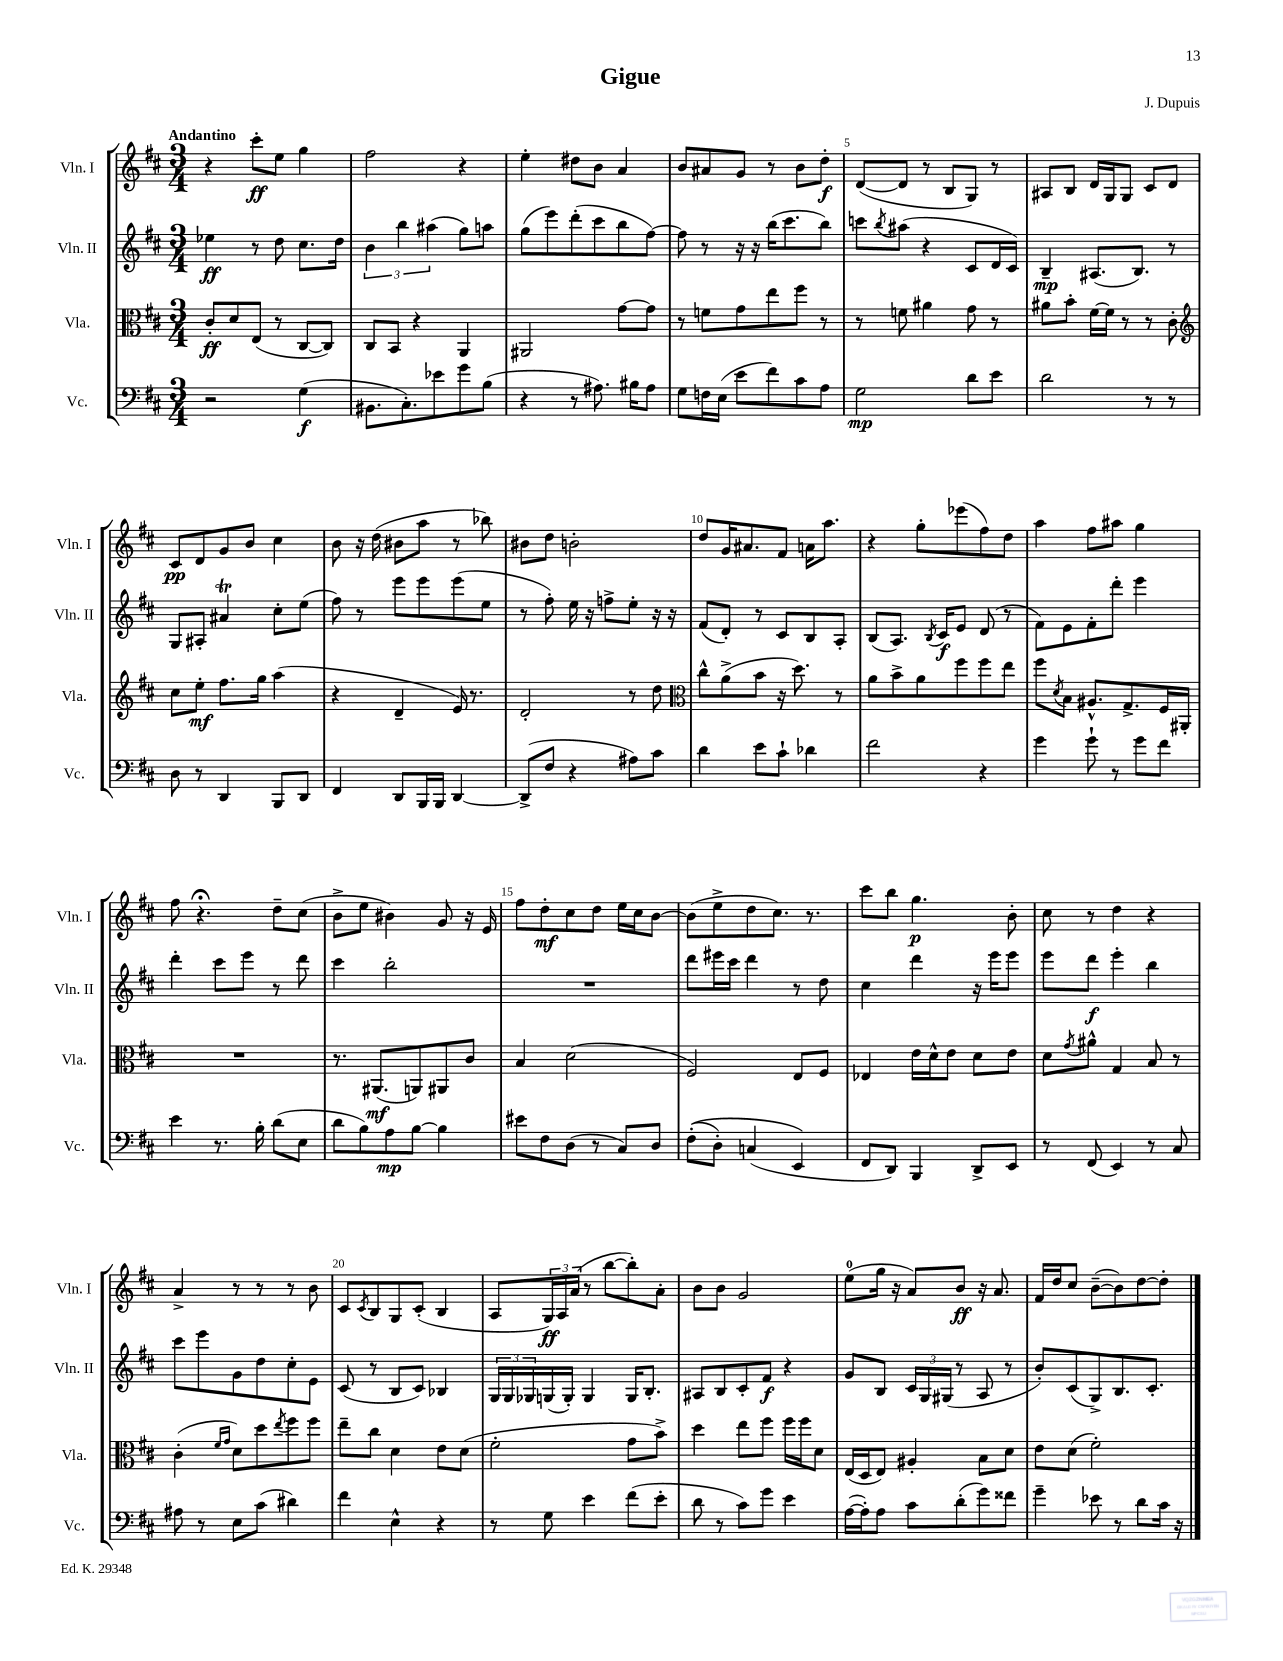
\header { title = "Gigue" composer = "J. Dupuis" }
<<
\new StaffGroup <<
\new Staff = "s0" \with { instrumentName = "Vln. I" shortInstrumentName = "Vln. I" } {
    \clef treble \key d \major \numericTimeSignature \time 3/4 \tempo "Andantino"
    r4 cis'''8-.\ff e''8 g''4 |
    fis''2 r4 |
    e''4-. dis''8 b'8 a'4 |
    b'8 ais'8 g'8 r8 b'8 d''8-.\f |
    d'8~( d'8 r8 b8 g8) r8 |
    ais8 b8 d'16 g16 g8 cis'8 d'8 |
    cis'8\pp d'8 g'8 b'8 cis''4 |
    b'8 r16 d''16( bis'8 a''8 r8 bes''8) |
    bis'8 d''8 b'2-. |
    d''8 g'16 ais'8. fis'8 a'16 a''8. |
    r4 g''8-. ees'''8( fis''8) d''8 |
    a''4 fis''8 ais''8 g''4 |
    fis''8 r4.\fermata d''8-- cis''8( |
    b'8-> e''8 bis'4) g'8 r16 e'16 |
    fis''8 d''8-.\mf cis''8 d''8 e''16 cis''16 b'8~ |
    b'8( e''8-> d''8 cis''8.) r8. |
    cis'''8 b''8 g''4.\p b'8-. |
    cis''8 r8 d''4 r4 |
    a'4-> r8 r8 r8 b'8 |
    cis'8 \acciaccatura { cis'8 } b8 g8 cis'8-.( b4 |
    a8 \tuplet 3/2 { g16\ff) a16 a'16( } r8 b''8~ b''8-.) a'8-. |
    b'8 b'8 g'2 |
    e''8-0( g''16 r16 a'8) b'8\ff r16 a'8. |
    fis'16 d''16 cis''8 b'8~--( b'8) d''8~ d''8-. \bar "|." |
}
\new Staff = "s1" \with { instrumentName = "Vln. II" shortInstrumentName = "Vln. II" } {
    \clef treble \key d \major \numericTimeSignature \time 3/4
    ees''4\ff r8 d''8 cis''8. d''16 |
    \tuplet 3/2 { b'4 b''4 ais''4( } g''8) a''8 |
    g''8( e'''8) d'''8-.( cis'''8 b''8 fis''8~) |
    fis''8 r8 r16 r16 b''16( cis'''8. b''8) |
    c'''8 \acciaccatura { b''8 } ais''8( r4 cis'8 d'16 cis'16) |
    b4--\mp ais8.( b8.) r8 |
    g8 ais8-. ais'4\trill cis''8-. e''8( |
    fis''8) r8 e'''8 e'''8 e'''8( e''8 |
    r8 fis''8-.) e''16 r16 f''8-> e''8-. r16 r16 |
    fis'8( d'8-.) r8 cis'8 b8 a8-. |
    b8( a8.) \acciaccatura { b8 } cis'16\f e'8 d'8( r8 |
    fis'8) e'8 fis'8-. d'''8-. e'''4 |
    d'''4-. cis'''8 e'''8 r8 d'''8 |
    cis'''4 b''2-. |
    R2. |
    d'''8 eis'''16 cis'''16 d'''4 r8 d''8 |
    cis''4 d'''4 r16 e'''16 e'''8 |
    e'''8 d'''8\f e'''4-. b''4 |
    cis'''8 e'''8 g'8 d''8 cis''8-. e'8 |
    cis'8( r8 b8 cis'8) bes4 |
    \tuplet 3/2 { g16 g16 ges16 } g16( g16-.) g4 g16 b8.-. |
    ais8 b8 cis'8-. fis'8\f r4 |
    g'8 b8 \tuplet 3/2 { cis'16 g16 gis16( } r8 a8 r8 |
    b'8-.) cis'8( g8->) b8. cis'8.-. \bar "|." |
}
\new Staff = "s2" \with { instrumentName = "Vla." shortInstrumentName = "Vla." } {
    \clef alto \key d \major \numericTimeSignature \time 3/4
    cis'8-.\ff d'8 e8( r8 cis8~ cis8) |
    cis8 b,8 r4 a,4 |
    ais,2 g'8~ g'8 |
    r8 f'8 g'8 e''8 fis''8 r8 |
    r8 f'8 ais'4 g'8 r8 |
    ais'8 b'8-. fis'16~ fis'16 r8 r8 cis'8-. |
    \clef treble cis''8 e''8-.\mf fis''8. g''16 a''4( |
    r4 d'4-- e'16) r8. |
    d'2-. r8 d''8 |
    \clef alto cis''8-^ a'8->( b'8 r16 d''8.) r8 |
    a'8 b'8-> a'8 fis''8 fis''8 e''8 |
    fis''8 \acciaccatura { d'8 } b8 ais8.-^ g8.-> fis16 ais,16-. |
    R2. |
    r8. ais,8.\mf( a,8) ais,8 cis'8 |
    b4 d'2( |
    fis2) e8 fis8 |
    ees4 e'16 d'16-^ e'8 d'8 e'8 |
    d'8 \acciaccatura { g'8 } ais'8-^ g4 b8 r8 |
    cis'4-.( \grace { fis'16 g'16 } d'8) d''8 \acciaccatura { e''8 } fis''8 fis''8 |
    e''8-- cis''8 d'4 e'8 d'8( |
    fis'2-. g'8 b'8->) |
    d''4 e''8 fis''8 fis''16 fis''16 d'8 |
    e16( d16 e8) ais4-. b8 d'8 |
    e'8 d'8( fis'2-.) \bar "|." |
}
\new Staff = "s3" \with { instrumentName = "Vc." shortInstrumentName = "Vc." } {
    \clef bass \key d \major \numericTimeSignature \time 3/4
    r2 g4\f( |
    bis,8. cis8.-.) ees'8 g'8 b8( |
    r4 r8 ais8.) bis16 ais8 |
    g8 f16 e16( e'8 fis'8) cis'8 a8 |
    g2\mp d'8 e'8 |
    d'2 r8 r8 |
    d8 r8 d,4 b,,8 d,8 |
    fis,4 d,8 b,,16 b,,16 d,4~ |
    d,8->( fis8 r4 ais8) cis'8 |
    d'4 e'8 cis'8-! des'4 |
    fis'2 r4 |
    g'4 g'8-! r8 g'8 fis'8 |
    e'4 r8. b16-. d'8( e8 |
    d'8 b8) a8\mp b8~ b4 |
    eis'8 fis8 d8( r8 cis8) d8 |
    fis8-.(\( d8-.) c4( e,4\) |
    fis,8 d,8) b,,4 d,8-> e,8 |
    r8 fis,8( e,4) r8 cis8 |
    ais8 r8 e8 cis'8( dis'4) |
    fis'4 e4-^ r4 |
    r8 g8 e'4 fis'8( e'8-. |
    d'8 r8 cis'8) g'8 e'4 |
    a16~( a16-.) a8 cis'8 d'8-.( g'8) fisis'8 |
    g'4-- ees'8 r8 d'8 cis'16 r16 \bar "|." |
}
>>
>>
\layout { \context { \Score \override BarNumber.break-visibility = ##(#f #t #t) barNumberVisibility = #(every-nth-bar-number-visible 5) } }
